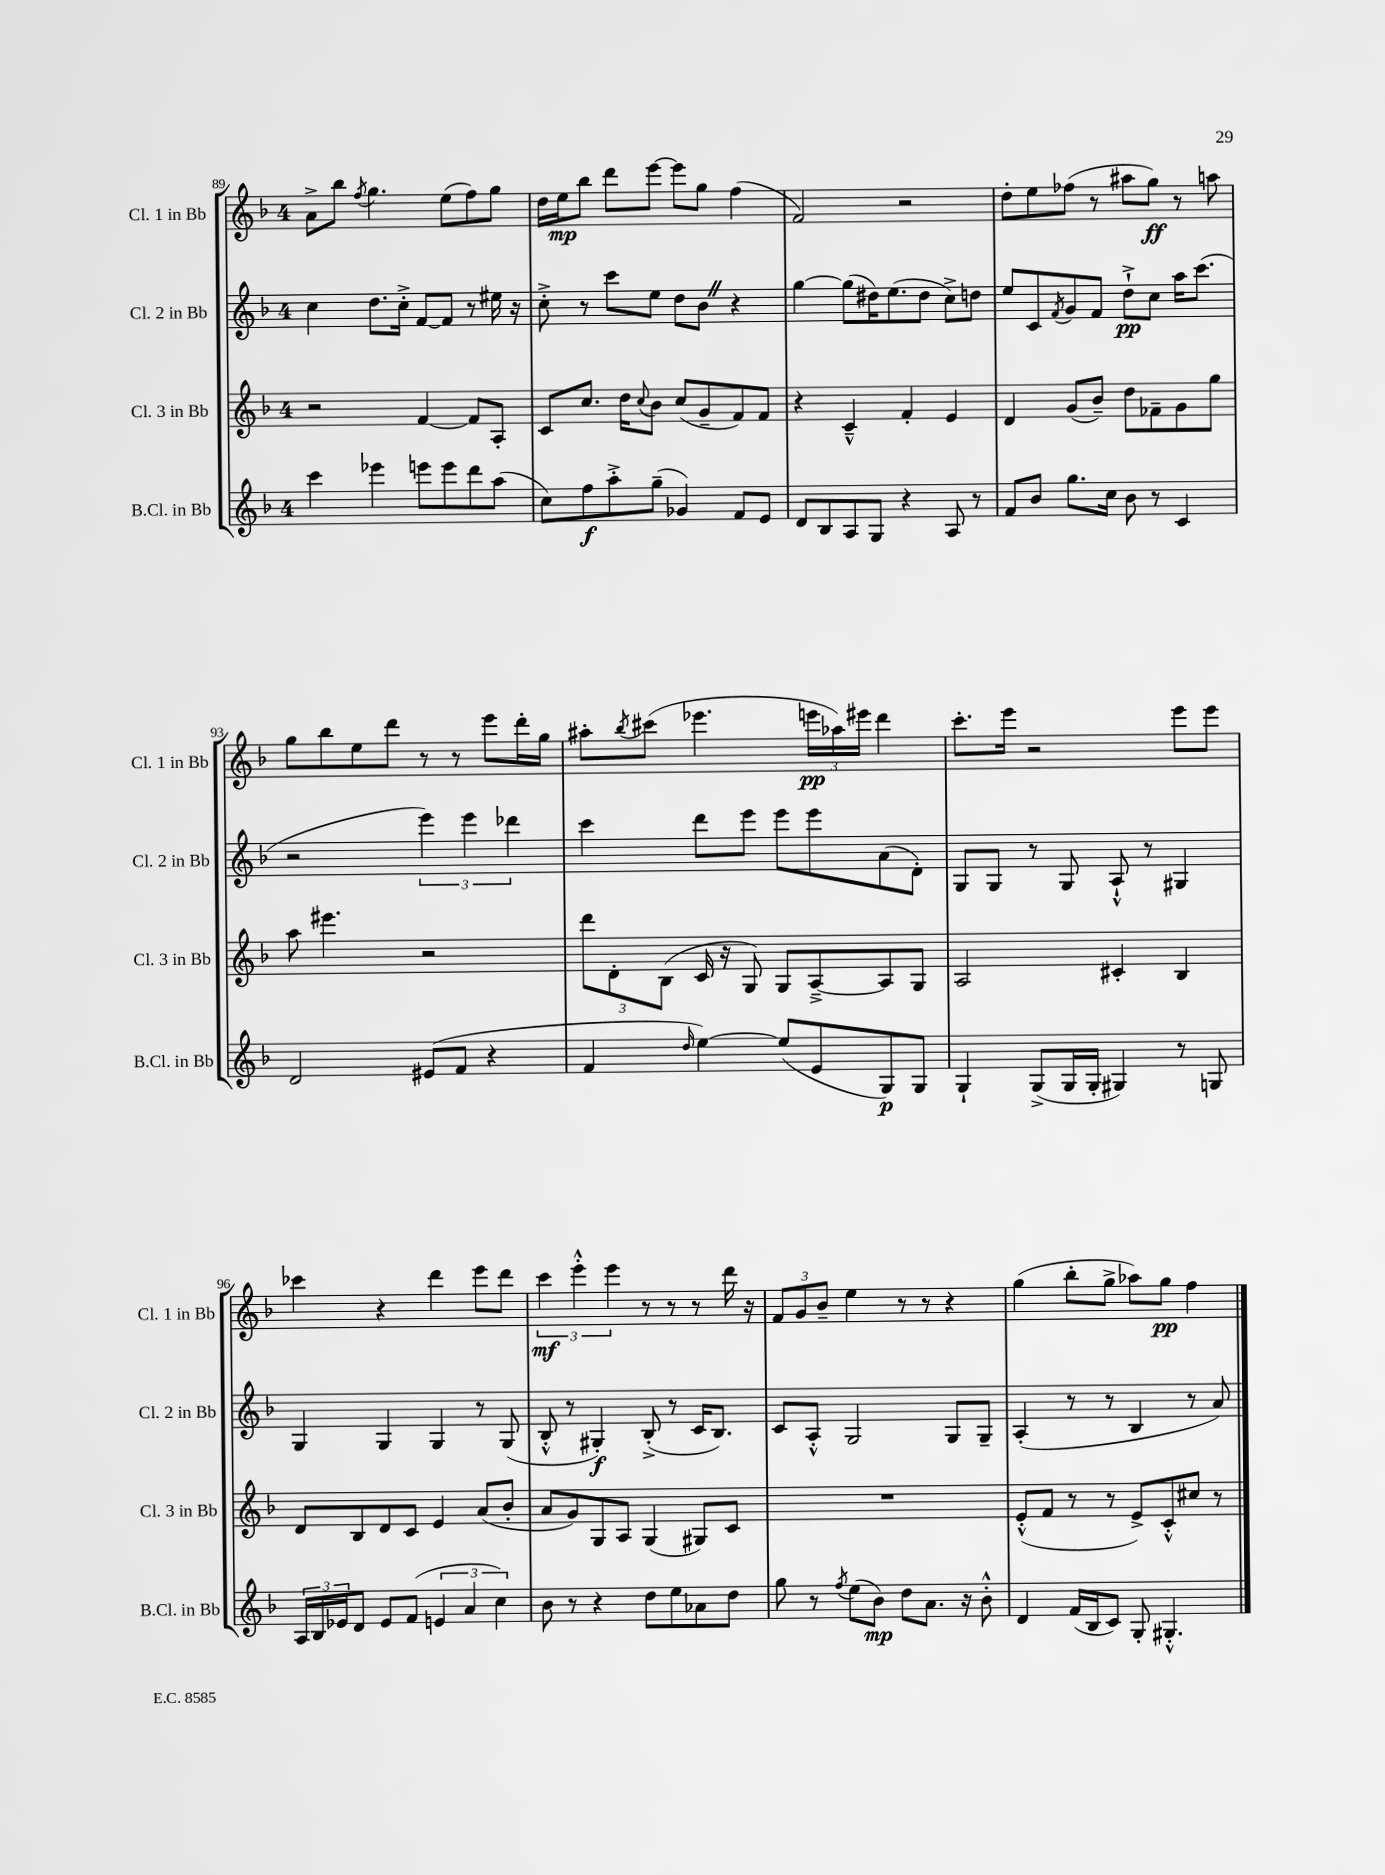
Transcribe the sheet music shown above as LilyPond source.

<<
\new StaffGroup <<
\new Staff = "s0" \with { instrumentName = "Cl. 1 in Bb" shortInstrumentName = "Cl. 1 in Bb" } {
    \clef treble \key f \major \once \override Staff.TimeSignature.style = #'single-digit \time 4/4
    a'8-> bes''8 \acciaccatura { f''8 } g''4. e''8( f''8) g''8 |
    d''16 e''16\mp bes''8 d'''8 e'''8~ e'''8 g''8 f''4( |
    f'2) r2 |
    d''8-. e''8 fes''8( r8 ais''8 g''8\ff) r8 a''8 |
    g''8 bes''8 e''8 d'''8 r8 r8 e'''8 d'''16-. g''16 |
    ais''8-. \acciaccatura { bes''8 } cis'''8( ees'''4. \tuplet 3/2 { e'''16\pp aes''16) eis'''16 } d'''4 |
    c'''8.-. e'''16 r2 e'''8 e'''8 |
    ces'''4 r4 d'''4 e'''8 d'''8 |
    \tuplet 3/2 { c'''4\mf e'''4-.-^ e'''4 } r8 r8 r8 d'''16 r16 |
    \tuplet 3/2 { f'8 g'8 bes'8-- } e''4 r8 r8 r4 |
    g''4( bes''8-. g''8-> aes''8) g''8\pp f''4 \bar "|." |
}
\new Staff = "s1" \with { instrumentName = "Cl. 2 in Bb" shortInstrumentName = "Cl. 2 in Bb" } {
    \clef treble \key f \major \once \override Staff.TimeSignature.style = #'single-digit \time 4/4
    c''4 d''8. c''16-.-> f'8~ f'8 r8 eis''16 r16 |
    c''8-.-> r8 c'''8 e''8 d''8 bes'8 \once \override BreathingSign.text = \markup { \musicglyph "scripts.caesura.straight" } \breathe r4 |
    g''4~ g''8( dis''16) e''8.( dis''8 c''8->) d''8 |
    e''8 c'8 \acciaccatura { f'8 } g'8 f'8 d''8-!->\pp c''8 a''16 c'''8.( |
    r2 \tuplet 3/2 { e'''4) e'''4 des'''4 } |
    c'''4 d'''8 e'''8 e'''8 e'''8 a'8( d'8-.) |
    g8 g8 r8 g8 a8-!-^ r8 gis4 |
    g4 g4 g4 r8 g8( |
    bes8-.-^ r8 gis4-.\f) bes8-.->( r8 c'16 bes8.) |
    c'8 a8-.-^ g2 g8 g8-- |
    a4-.( r8 r8 bes4 r8 a'8) \bar "|." |
}
\new Staff = "s2" \with { instrumentName = "Cl. 3 in Bb" shortInstrumentName = "Cl. 3 in Bb" } {
    \clef treble \key f \major \once \override Staff.TimeSignature.style = #'single-digit \time 4/4
    r2 f'4~ f'8 a8-. |
    c'8 c''8. d''16 \appoggiatura { c''8 } bes'8 c''8( g'8-- f'8) f'8 |
    r4 c'4---^ f'4-. e'4 |
    d'4 g'8( bes'8--) d''8 fes'8-- g'8 g''8 |
    a''8 eis'''4. r2 |
    \tuplet 3/2 { d'''8 d'8-. bes8( } c'16 r16 g8) g8 a8~---> a8 g8 |
    a2 cis'4-. bes4 |
    d'8 bes8 d'8 c'8 e'4 a'8( bes'8-. |
    a'8 g'8) g8 a8 g4( gis8) c'8 |
    R1 |
    e'8-.-^( f'8 r8 r8 e'8->) c'8-.-^ cis''8 r8 \bar "|." |
}
\new Staff = "s3" \with { instrumentName = "B.Cl. in Bb" shortInstrumentName = "B.Cl. in Bb" } {
    \clef treble \key f \major \once \override Staff.TimeSignature.style = #'single-digit \time 4/4
    c'''4 ees'''4 e'''8 e'''8 d'''8 a''8( |
    c''8) f''8\f a''8-.-> g''8--( ges'4) f'8 e'8 |
    d'8 bes8 a8 g8 r4 a8 r8 |
    f'8 bes'8 g''8. c''16 bes'8 r8 c'4 |
    d'2 eis'8( f'8 r4 |
    f'4 \grace { d''16 } e''4~) e''8( e'8 g8\p) g8 |
    g4-! g8->( g16 g16-. gis4) r8 g8 |
    \tuplet 3/2 { a16 bes16 ees'16 } d'8 ees'8 f'8( \tuplet 3/2 { e'4 a'4 c''4) } |
    bes'8 r8 r4 d''8 e''8 aes'8 d''8 |
    g''8 r8 \acciaccatura { f''8 } e''8( bes'8\mp) d''8 a'8. r16 bes'8-.-^ |
    d'4 f'16( bes16 c'8) g8-. gis4.-.-^ \bar "|." |
}
>>
>>
\layout { \context { \Score currentBarNumber = #89 } }
